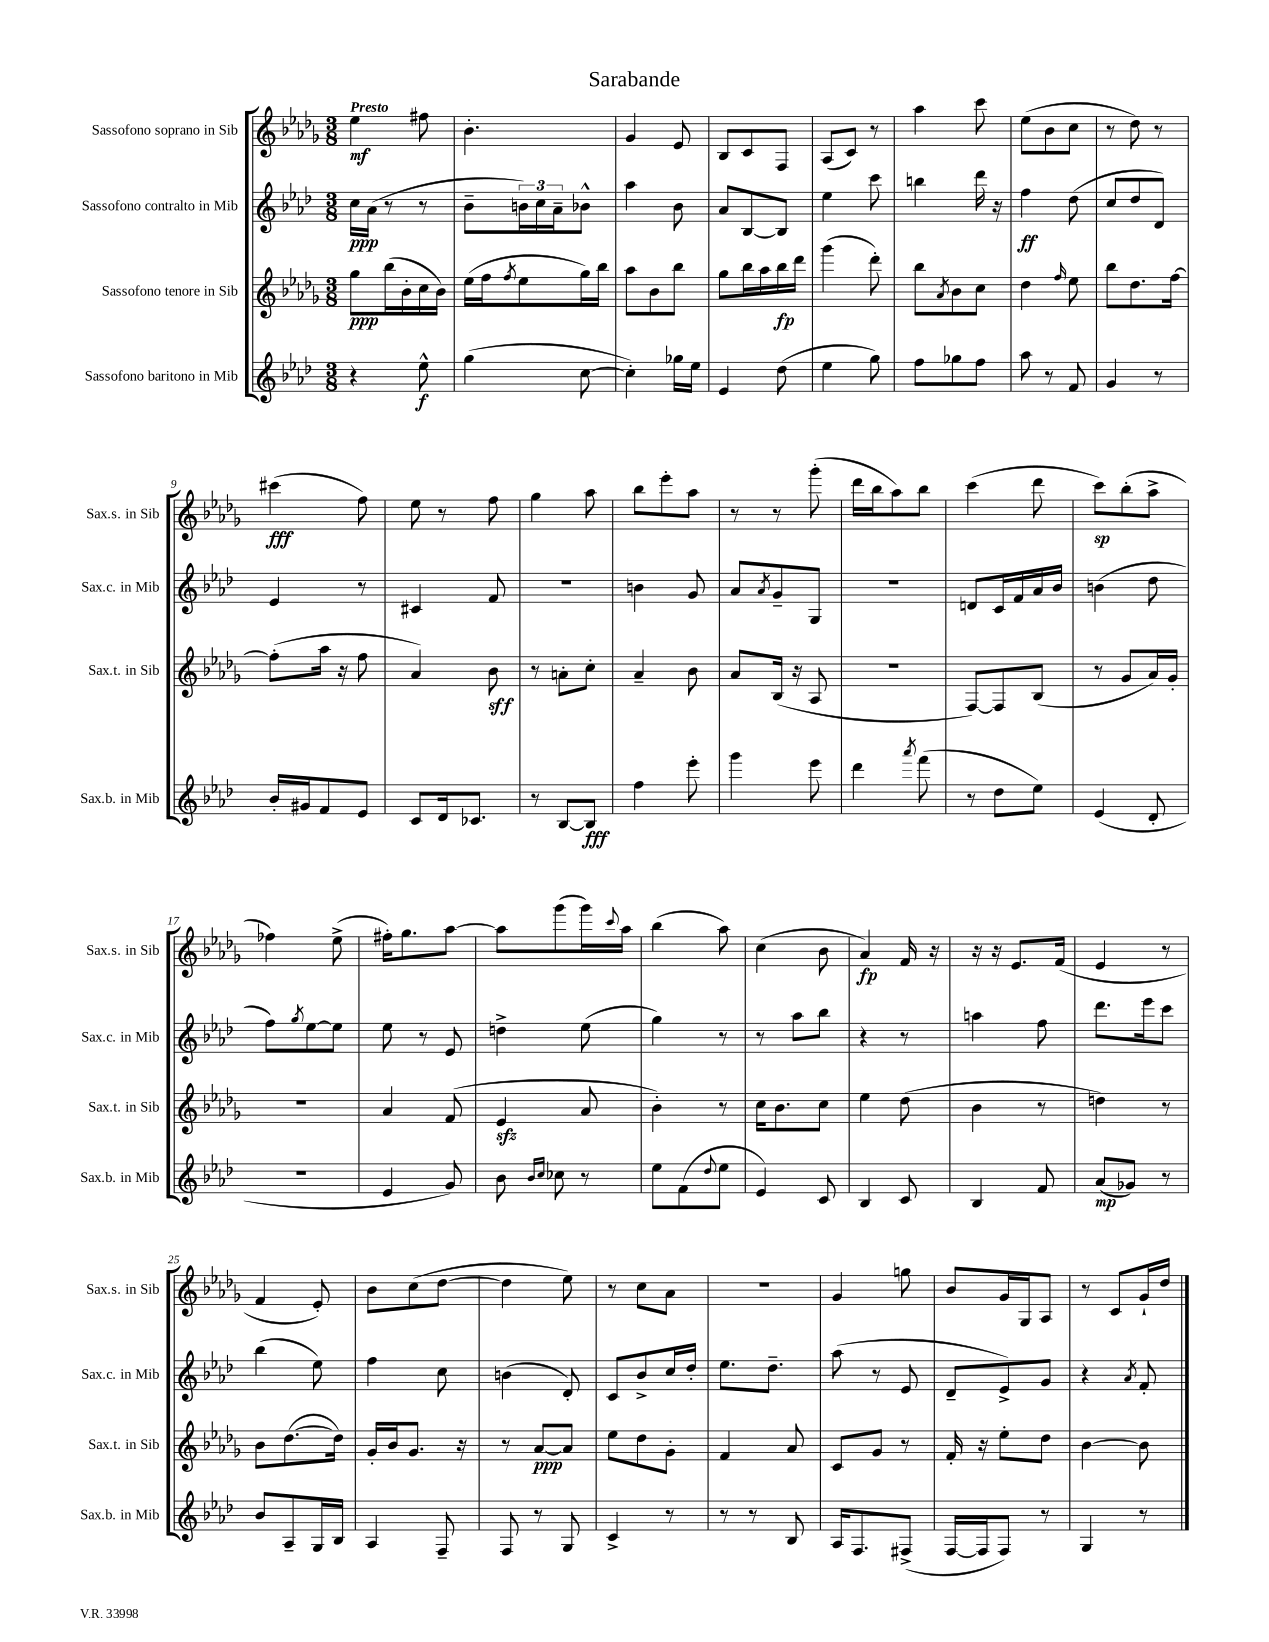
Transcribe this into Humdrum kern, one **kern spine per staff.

**kern	**kern	**kern	**kern
*staff4	*staff3	*staff2	*staff1
*clefG2	*clefG2	*clefG2	*clefG2
*k[b-e-a-d-]	*k[b-e-a-d-g-]	*k[b-e-a-d-]	*k[b-e-a-d-g-]
*M3/8	*M3/8	*M3/8	*M3/8
4r	8gg-	16cc	4ee-
.	.	(16a-	.
.	(16bb-	8r	.
.	16b-'	.	.
8ee-^^	16cc	8r	8ff#
.	16b-)	.	.
=	=	=	=
(4gg	(16ee-	8b-~	4.b-'
.	16ff	.	.
.	8qff	.	.
.	8ee-	24b)	.
.	.	24cc	.
.	.	24a-~	.
[8cc	16gg-)	8b-^^	.
.	16bb-	.	.
=	=	=	=
4cc'])	8aa-	4aa-	4g-
.	8b-	.	.
16gg-	8bb-	8b-	8e-
16ee-	.	.	.
=	=	=	=
4e-	8gg-	8a-	8B-
.	16bb-	[8B-	8c
.	16aa-	.	.
(8dd-	16bb-	8B-]	8F
.	16ddd-	.	.
=	=	=	=
4ee-	(4ggg-	4ee-	(8A-
.	.	.	8c)
8gg)	8ddd-')	8ccc	8r
=	=	=	=
8ff	8bb-	4bb	4aa-
.	8qa-	.	.
8gg-	8b-	.	.
8ff	8cc	16ddd-	8ccc
.	.	16r	.
=	=	=	=
8aa-	4dd-	4ff	(8ee-
8r	.	.	8b-
.	16qqff	.	.
8f	8ee-	(8dd-	8cc
=	=	=	=
4g	8bb-	8cc	8r
.	8.dd-	8dd-	8dd-)
8r	.	8d-)	8r
.	[16ff	.	.
=	=	=	=
16b-'	(8ff']	4e-	(4ccc#
16g#	.	.	.
8f	16aa-	.	.
.	16r	.	.
8e-	8ff	8r	8ff)
=	=	=	=
8c	4a-)	4c#	8ee-
16d-	.	.	8r
8.c-	.	.	.
.	8b-	8f	8ff
=	=	=	=
8r	8r	4.r	4gg-
[8B-	8a'	.	.
8B-]	8cc'	.	8aa-
=	=	=	=
4ff	4a-~	4b	8bb-
.	.	.	8eee-'
8eee-'	8b-	8g	8aa-
=	=	=	=
4ggg	8a-	8a-	8r
.	.	8qa-	.
.	(16B-	8g~	8r
.	16r	.	.
8eee-	8A-	8G	(8ggg-'
=	=	=	=
4ddd-	4.r	4.r	16ddd-
.	.	.	16bb-
.	.	.	8aa-)
8qaaa-	.	.	.
(8fff	.	.	8bb-
=	=	=	=
8r	[8F)	8d	(4ccc
8dd-	8F]	16c	.
.	.	16f	.
8ee-)	(8B-	16a-	8ddd-
.	.	16b-	.
=	=	=	=
(4e-	8r	(4b	8ccc)
.	8g-	.	(8bb-'
8d-'	16a-)	8dd-	8aa-^
.	16g-'	.	.
=	=	=	=
4.r	4.r	8ff)	4ff-)
.	.	8qgg	.
.	.	[8ee-	.
.	.	8ee-]	(8ee-^
=	=	=	=
4e-	4a-	8ee-	16ff#')
.	.	.	8.gg-
.	.	8r	.
8g)	(8f	8e-	[8aa-
=	=	=	=
8b-	4e-	4dd^	8aa-]
16qqb-	.	.	.
16qqcc	.	.	.
8cc-	.	.	(8ggg-
8r	8a-	(8ee-	16ggg-)
.	.	.	8qqccc
.	.	.	16aa-
=	=	=	=
8ee-	4b-')	4gg)	(4bb-
(8f	.	.	.
8qqdd-	.	.	.
8ee-	8r	8r	8aa-)
=	=	=	=
4e-)	16cc	8r	(4cc
.	8.b-	.	.
.	.	8aa-	.
8c	8cc	8bb-	8b-
=	=	=	=
4B-	4ee-	4r	4a-)
8c	(8dd-	8r	16f
.	.	.	16r
=	=	=	=
4B-	4b-	4aa	16r
.	.	.	16r
.	.	.	8.e-
8f	8r	8ff	.
.	.	.	(16f
=	=	=	=
(8a-	4dd)	8.ddd-	4e-
8g-)	.	.	.
.	.	16eee-	.
8r	8r	8ccc	8r
=	=	=	=
8b-	8b-	(4bb-	4f
8A-~	([8.dd-	.	.
16G	.	8ee-)	8e-')
16B-	16dd-])	.	.
=	=	=	=
4A-	16g-'	4ff	8b-
.	16b-	.	.
.	8.g-	.	(8cc
8F~	.	8cc	[8dd-
.	16r	.	.
=	=	=	=
8F	8r	(4b	4dd-]
8r	[8a-	.	.
8G	8a-]	8d-')	8ee-)
=	=	=	=
4c^	8ee-	8c	8r
.	8dd-	8b-^	8cc
8r	8g-'	16cc	8a-
.	.	16dd-'	.
=	=	=	=
8r	4f	8.ee-	4.r
8r	.	.	.
.	.	8.dd-~	.
8B-	8a-	.	.
=	=	=	=
16A-	8c	(8aa-	4g-
8.F	.	.	.
.	8g-	8r	.
(8F#^	8r	8e-	8gg
=	=	=	=
[16F	16f'	8d-~	8b-
16F]	16r	.	.
8F)	8ee-'	8e-^)	16g-
.	.	.	16G-
8r	8dd-	8g	8A-
=	=	=	=
4G	[4b-	4r	8r
.	.	.	8c
.	.	8qa-	.
8r	8b-]	8f'	16g-`
.	.	.	16dd-
==	==	==	==
*-	*-	*-	*-
